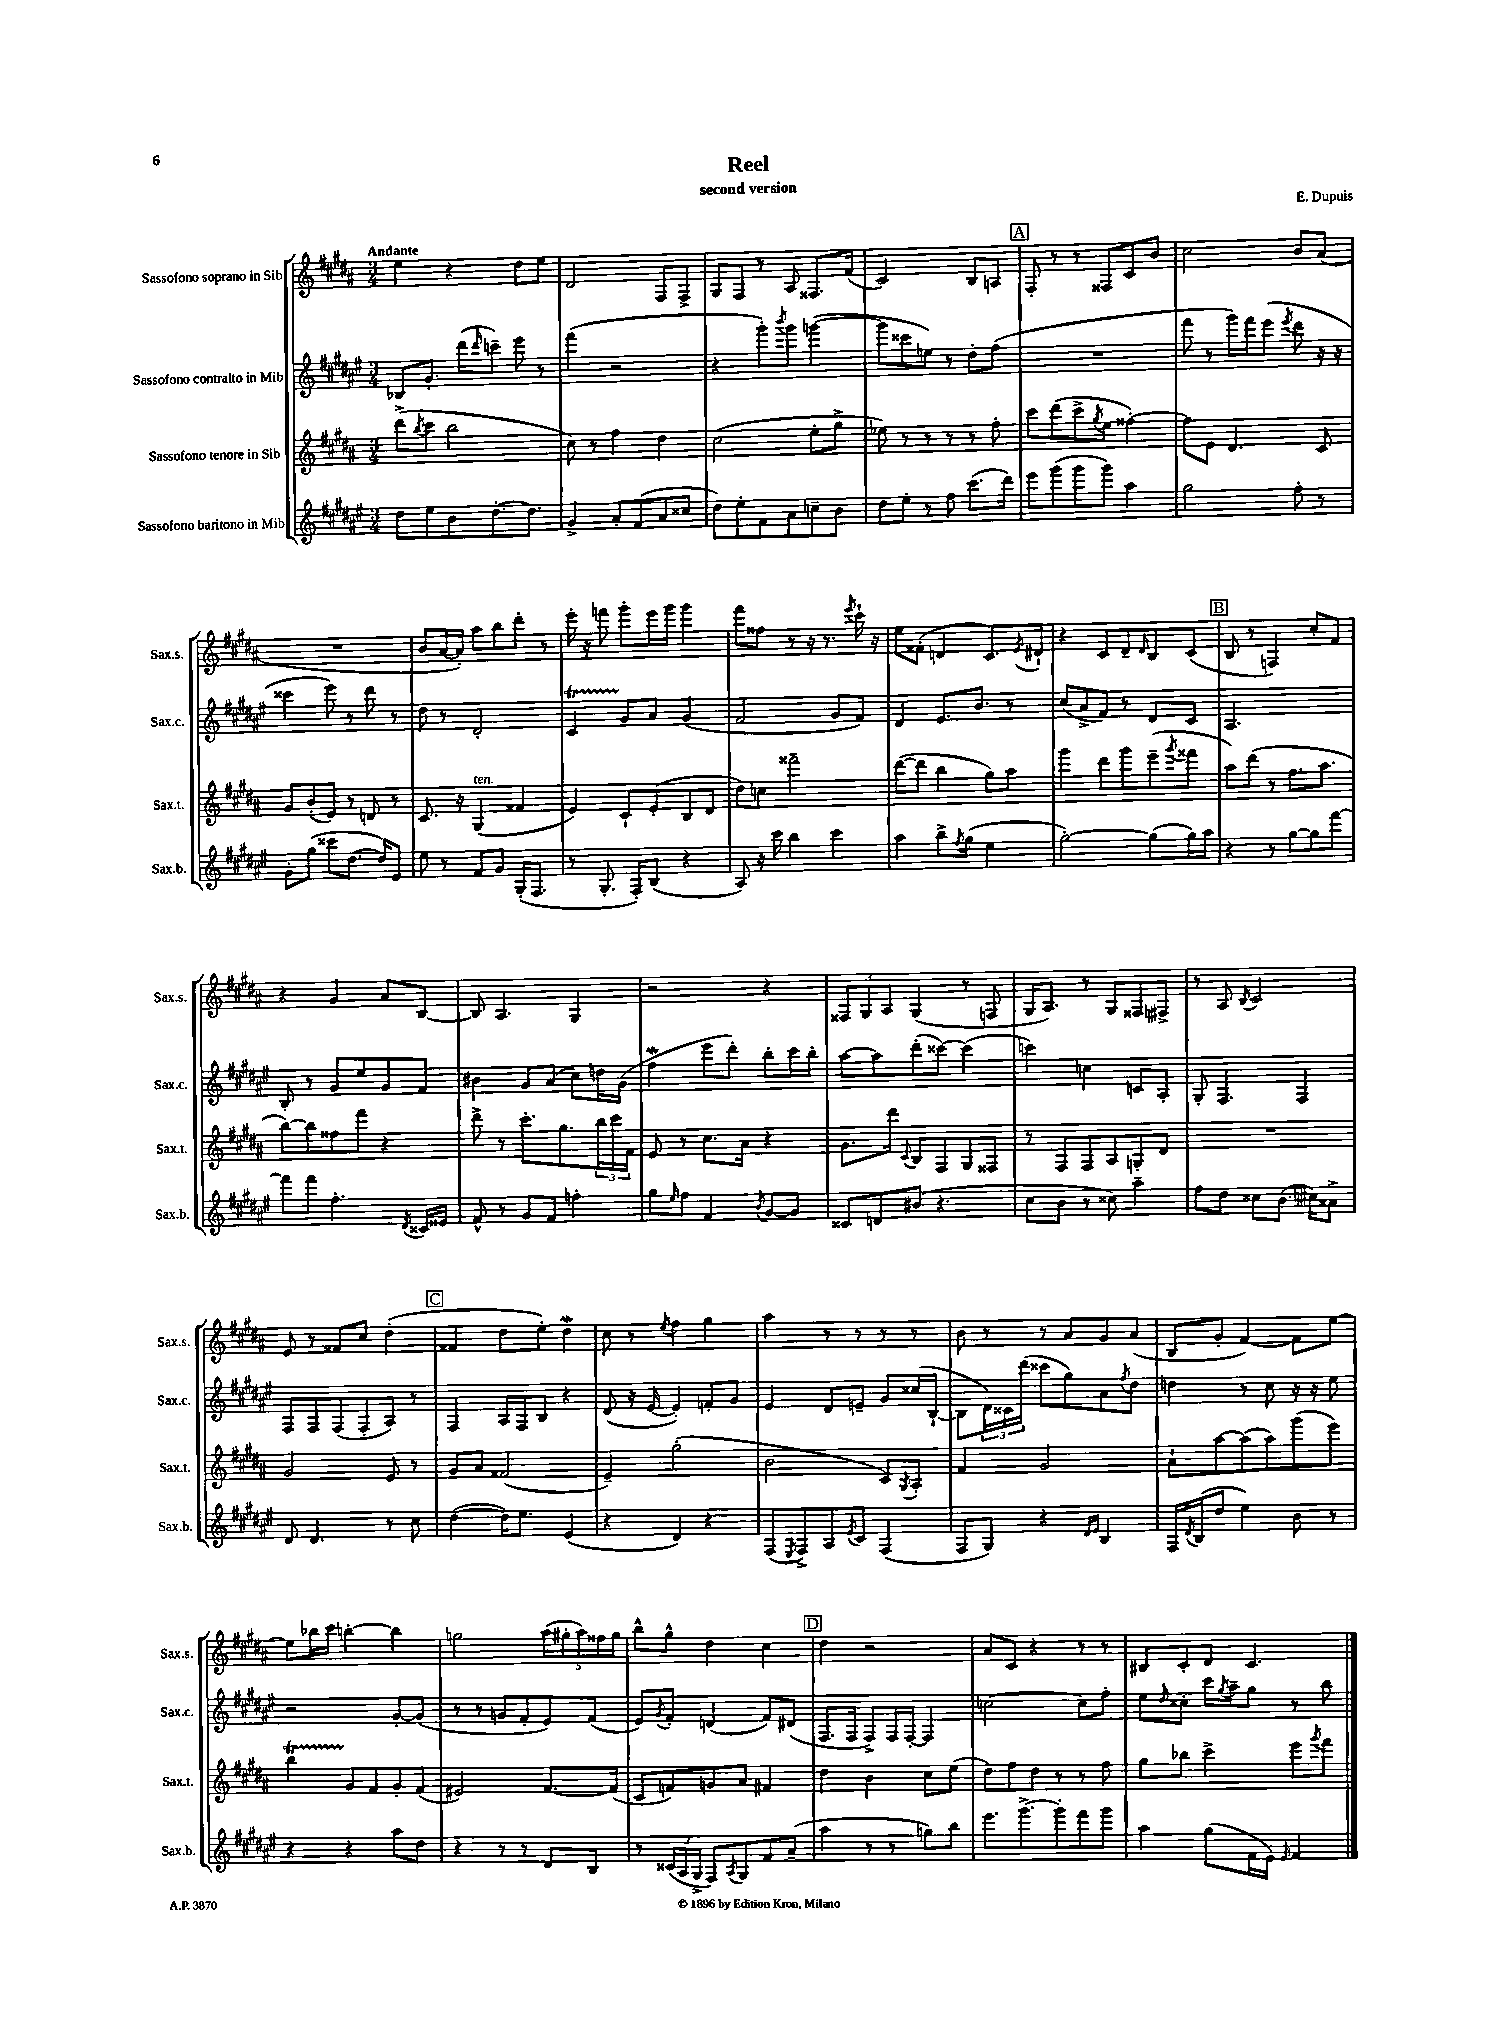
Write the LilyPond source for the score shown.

\header { title = "Reel" composer = "E. Dupuis" subtitle = "second version" }
<<
\new StaffGroup <<
\new Staff = "s0" \with { instrumentName = "Sassofono soprano in Sib" shortInstrumentName = "Sax.s." } {
    \clef treble \key b \major \numericTimeSignature \time 3/4 \tempo "Andante"
    e''4 r4 dis''8 e''8 |
    dis'2 fis8 fis8-> |
    gis8 fis8 r8 ais8 fisis8. fis'16( |
    cis'2) b8 a8 |
    \mark \markup { \box "A" } fis8-. r8 r8 fisis8 cis'8 b'8 |
    cis''2 b'8 ais'8( |
    R2. |
    b'8 ais'16~ ais'16-.) ais''8 b''8 dis'''8-. r8 |
    e'''16-. r16 f'''8 gis'''8-. e'''16 gis'''16 gis'''4 |
    fis'''8 fisis''8 r8 r16 r8. \acciaccatura { e'''8 } cis'''16-! r16 |
    e''8 fisis'8-.( d'4 cis'8.) \acciaccatura { e'8 } dis'16-! |
    r4 cis'8 dis'8-- \grace { dis'16 } b8 cis'8( |
    \mark \markup { \box "B" } b8 r8 f4) cis''8-. fis'8 |
    r4 gis'4 ais'8 b8~ |
    b8 ais4. gis4 |
    r2 r4 |
    \tuplet 3/2 { fisis8 gis8 ais8 } gis4( r8 f8 |
    gis16 ais8.) r8 gis8 fisis8 fis8-> |
    r8 ais8 \acciaccatura { b8 } cis'2 |
    e'8 r8 fisis'8 cis''8 dis''4-.( |
    \mark \markup { \box "C" } fisis'4 dis''8 e''8-.) dis''4\mordent |
    cis''8 r8 \acciaccatura { e''8 } fis''4 gis''4 |
    ais''4 r8 r8 r8 r8 |
    b'8 r8 r8 ais'8 gis'8 ais'8( |
    b8 gis'8-. fis'4~) fis'8 e''8~ |
    e''8 bes''16 cis'''16 b''4~-. b''4 |
    g''2 \tuplet 5/4 { ais''16( gis''16-. ais''16) fisis''16 gis''16 } |
    b''8-^ gis''8-^ dis''4 cis''4 |
    \mark \markup { \box "D" } dis''4 r2 |
    ais'8 cis'8 r4 r8 r8 |
    bis8 cis'8-. dis'8 cis'4. \bar "|." |
}
\new Staff = "s1" \with { instrumentName = "Sassofono contralto in Mib" shortInstrumentName = "Sax.c." } {
    \clef treble \key fis \major \numericTimeSignature \time 3/4
    bes8 gis'8.-. dis'''16( \grace { dis'''16 } c'''8--) eis'''8 r8 |
    fis'''4( r2 |
    r4 gis'''8-.) \acciaccatura { b'''8 } gis'''8 g'''4~( |
    g'''8 cisis'''8 e''8) r8 dis''8-. fis''8( |
    \mark \markup { \box "A" } R2. |
    fis'''8 r8 gis'''16) fis'''16 eis'''8( \acciaccatura { eis'''8 } dis'''8 r16 r16 |
    cisis'''4 eis'''8) r8 dis'''8 r8 |
    dis''8 r8 dis'2-. |
    cis'4\startTrillSpan gis'8\stopTrillSpan ais'8 gis'4( |
    fis'2 gis'8 fis'8) |
    dis'4 eis'8. b'8. r8 |
    cis''8( ais'8-> fis'8) r8 dis'8 cis'8 |
    \mark \markup { \box "B" } ais2. |
    b8-. r8 gis'8 eis''8 gis'8 fis'8 |
    bis'4 gis'8 ais'8( cis''8) d''16 gis'16( |
    fis''4\mordent eis'''8 dis'''8-.) b''8-. cis'''16 b''16-. |
    ais''8~ ais''8 dis'''8-.( cisis'''8~) cisis'''4( |
    c'''4) c''4 c'8 ais8-. |
    gis8-. fis4. fis4 |
    fis8 fis8 fis8( fis8-. ais8) r8 |
    \mark \markup { \box "C" } fis4 ais16 fis16 b8 r4 |
    dis'8( r16 eis'16~ eis'4-.) f'8-. gis'8 |
    eis'4 dis'8 e'8-- gis'8 cisis''16( b16~-! |
    b8 \tuplet 3/2 { dis'16) cisis'16 dis'''16( } cisis'''8 gis''8) ais'8 \acciaccatura { fis''8 } dis''8 |
    d''4 r8 cis''8 r16 r16 eis''8 |
    r2 gis'8~-. gis'8( |
    r8 r8 g'8 fis'8-. eis'8) fis'8( |
    eis'8) \acciaccatura { gis'8 } fis'8-. d'4( fis'8) dis'8( |
    \mark \markup { \box "D" } fis8. fis16 fis8->) fis16 fis16~-. fis4 |
    c''2~ c''8 fis''8-. |
    eis''8 \grace { dis''16 } cisis''8-. cis'''16 \acciaccatura { gis''8 } ais''16-- gis''8 r8 b''8 \bar "|." |
}
\new Staff = "s2" \with { instrumentName = "Sassofono tenore in Sib" shortInstrumentName = "Sax.t." } {
    \clef treble \key b \major \numericTimeSignature \time 3/4
    dis'''8->( \acciaccatura { b''8 } cis'''8 b''2 |
    cis''8) r8 fis''4 dis''4 |
    cis''2( e''8-. gis''8-> |
    ees''8) r8 r8 r8 r8 fis''8-. |
    \mark \markup { \box "A" } cis'''8 dis'''8( cis'''8-> \acciaccatura { gis''8 } e''8 fisis''4~-.) |
    fisis''8 e'8 dis'4. cis'8 |
    gis'8 b'8-.( e'8) r8 d'8 r8 |
    cis'8. r16 gis4^\markup { \italic "ten." }( fisis'4 |
    e'4) cis'8-! e'8-.( b8 dis'8 |
    dis''8) c''8 fisis'''2-- |
    dis'''8~( dis'''8 b''4 gis''8) ais''8 |
    gis'''4 dis'''8 gis'''8 e'''8--( \acciaccatura { gis'''8 } fisis'''8 |
    \mark \markup { \box "B" } ais''8) dis'''8( r8 fis''8. ais''8. |
    b''8~) b''8 fisis''8 fis'''8 r4 |
    dis'''8-> r8 cis'''8.-. gis''8. \tuplet 3/2 { b''16 cis'''16 fis'16 } |
    e'8 r8 cis''8. ais'16 r4 |
    gis'8. dis'''16 \appoggiatura { cis'8 } b8 fis8 gis8 fisis8 |
    r8 fis8 fis8 ais8 g8-. dis'8 |
    R2. |
    gis'2 e'8 r8 |
    \mark \markup { \box "C" } gis'8 ais'8 fisis'2( |
    e'4--) gis''2-.( |
    b'2 cis'8) \acciaccatura { gis8 } ais8-. |
    fis'4 gis'2 |
    ais'8-! ais''8~ ais''8( ais''8) gis'''8( e'''8) |
    b''4\startTrillSpan gis'8\stopTrillSpan fis'8 gis'8-. fis'8( |
    eis'2) fis'8.~ fis'16( |
    cis'8 f'8) g'8 ais'8 fis'4 |
    \mark \markup { \box "D" } dis''4 b'4 cis''8 e''8( |
    dis''8) fis''8 dis''8 r8 r8 fis''8 |
    gis''8 bes''8 cis'''4-> e'''8 \acciaccatura { gis'''8 } fis'''8 \bar "|." |
}
\new Staff = "s3" \with { instrumentName = "Sassofono baritono in Mib" shortInstrumentName = "Sax.b." } {
    \clef treble \key fis \major \numericTimeSignature \time 3/4
    dis''8 eis''8 b'8 dis''8.~-. dis''8. |
    gis'4-> ais'8-. fis'8( ais'8 cisis''8 |
    dis''8) eis''8-. fis'8 ais'8 c''8-- b'8 |
    dis''8 eis''8-. r8 fis''8 cis'''8.( dis'''16) |
    \mark \markup { \box "A" } eis'''8 gis'''8( gis'''8 gis'''8) ais''4 |
    gis''2 fis''8-. r8 |
    gis'8-. gis''8( cisis'''8 dis''8.~ dis''16) eis'8 |
    eis''8 r8 fis'8 gis'8 gis16-.( fis8. |
    r8 gis8.-. fis16-.) b8( r4 |
    ais8) r16 cis'''16 b''4 cis'''4 |
    ais''4 b''8-> \acciaccatura { fis''8 } gis''8( eis''4 |
    gis''2~-.) gis''8( gis''16) ais''16 |
    \mark \markup { \box "B" } r4 r8 gis''8~ gis''8 fis'''8~ |
    fis'''8 fis'''8 fis''4.-. \acciaccatura { dis'8 } cisis'16 eisis'16 |
    fis'8-^ r8 gis'8 fis'8 f''4-. |
    gis''8 \grace { eis''16 } fis''8 fis'4 \acciaccatura { b'8 } gis'8~ gis'8 |
    cisis'8 d'8 bis'8( r4. |
    cis''8 b'8 r8 cisis''8) ais''4-- |
    fis''8 dis''8 cisis''8 b'8.( cis''16) aisis'8-> |
    dis'8 dis'4. r8 cis''8 |
    \mark \markup { \box "C" } dis''4~( dis''16) eis''8. eis'4( |
    r4 dis'4) r4 |
    fis8( \acciaccatura { eis8 } fis8->) ais8 \acciaccatura { eis'8 } cis'8 fis4( |
    fis8 gis8) r4 \grace { dis'16 eis'16 } b4 |
    fis16 \acciaccatura { dis'8 } b16( dis''8 eis''4) b'8 r8 |
    r4 r4 ais''8 dis''8 |
    r4 r8 r8 dis'8 b8 |
    r8 \tuplet 3/2 { cisis'16( ais16 gis16-> } fis8) \acciaccatura { ais8 } gis8 fis'8 ais'8--( |
    \mark \markup { \box "D" } ais''4 r8 r8 g''8) b''8 |
    eis'''8. gis'''8.~-> gis'''8-. fis'''8 gis'''8 |
    ais''4 gis''8( fis'16 eis'16) \grace { eis'16 } fis'4 \bar "|." |
}
>>
>>
\layout { \context { \Score \remove "Bar_number_engraver" } }
